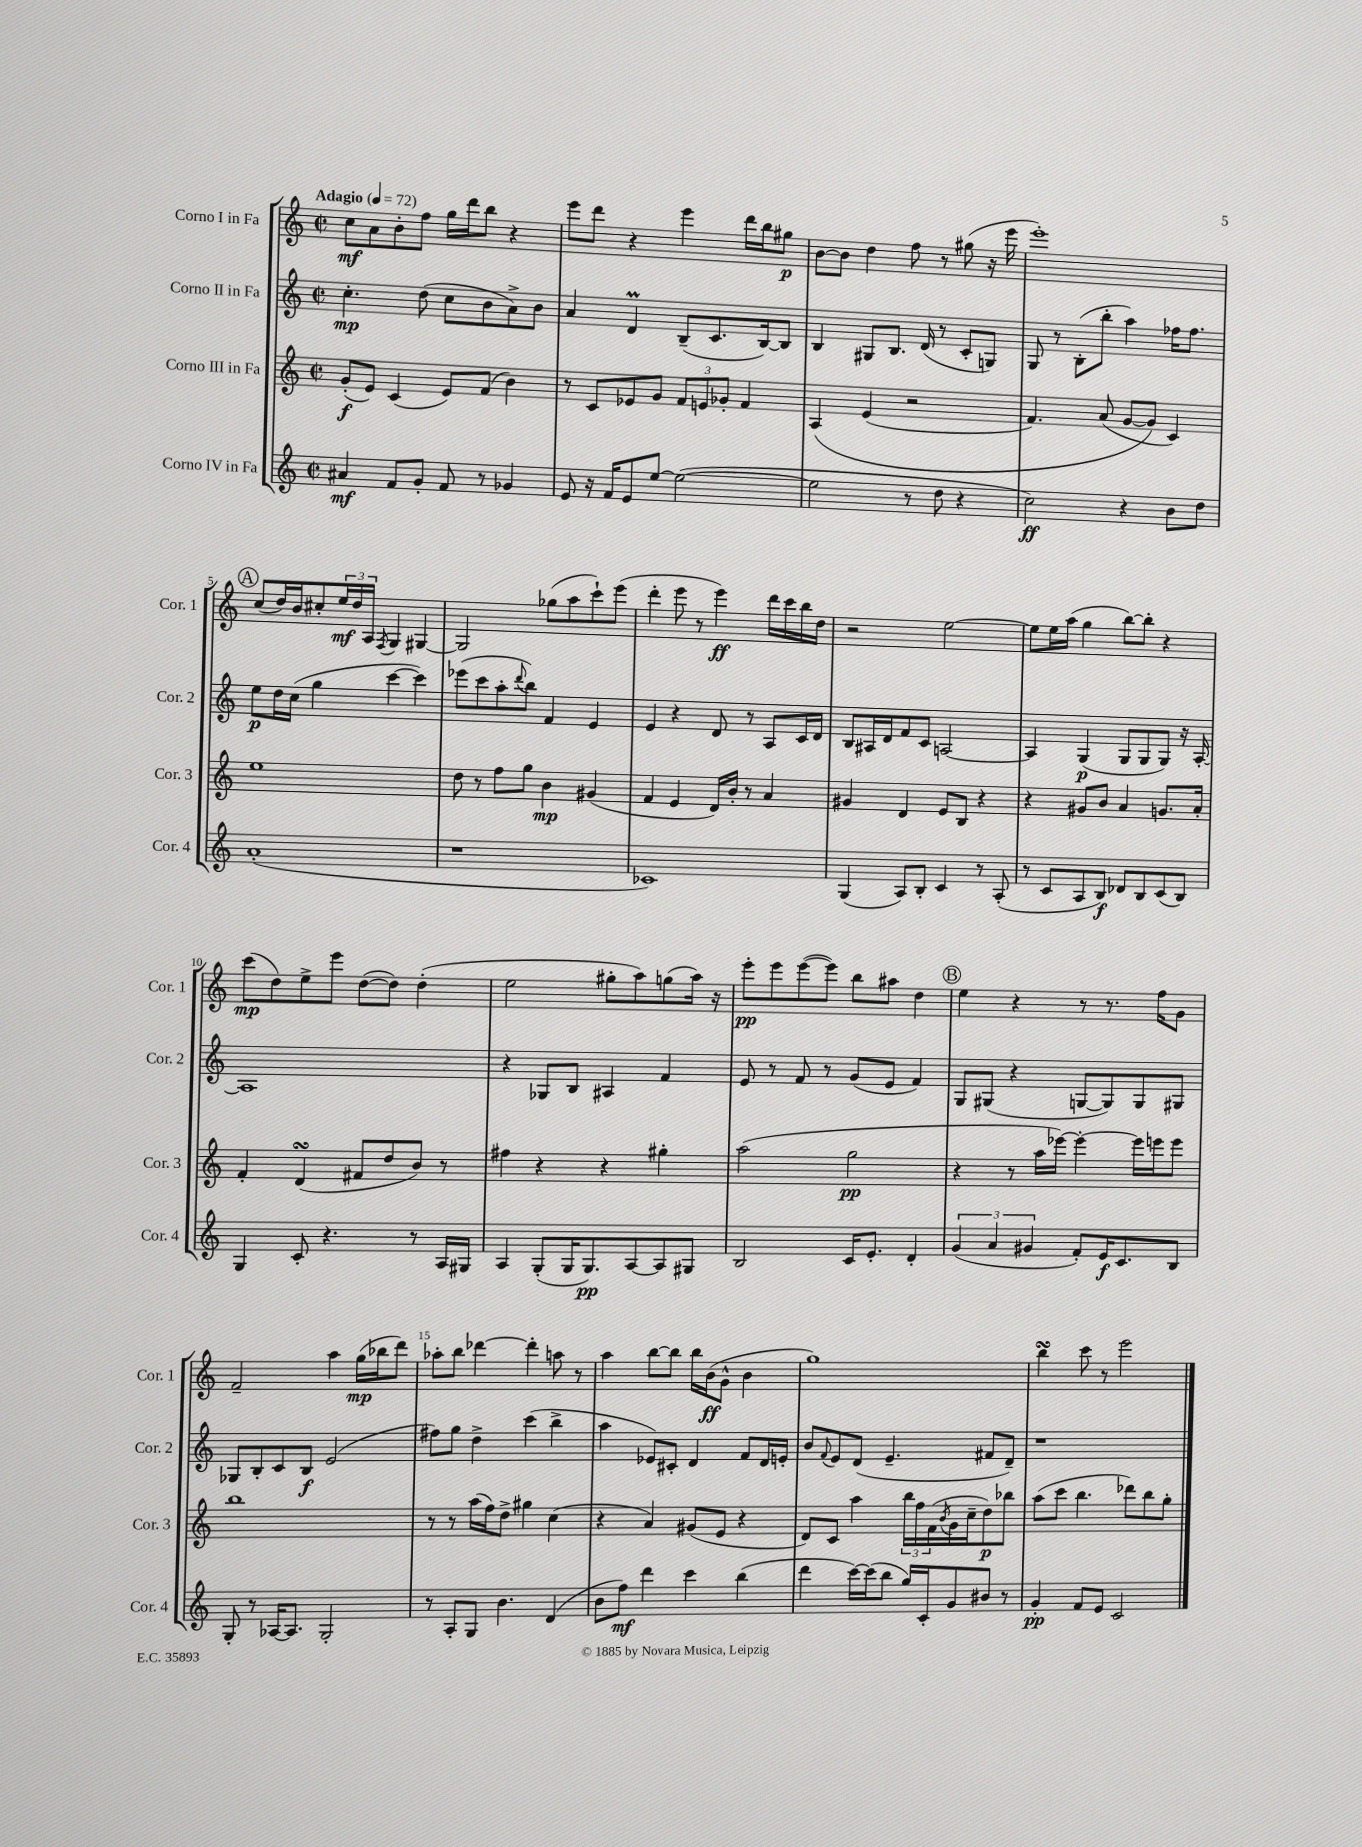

**kern	**kern	**kern	**kern
*staff4	*staff3	*staff2	*staff1
*clefG2	*clefG2	*clefG2	*clefG2
*k[]	*k[]	*k[]	*k[]
*M2/2	*M2/2	*M2/2	*M2/2
*met(c|)	*met(c|)	*met(c|)	*met(c|)
*MM72	*MM72	*MM72	*MM72
4a#	(8g'	4.cc'	8cc
.	8e)	.	8a
8f	(4c	.	8b'
8g'	.	(8dd	8ff
8f	8e)	8cc	16gg
.	.	.	16ddd
8r	(8f	8b	8bb
4g-	4b)	8a^)	4r
.	.	8b	.
=	=	=	=
8e	8r	4a	8eee
16r	8c	.	8ddd
16f	.	.	.
8e	8e-	4d	4r
[8ee	8g	.	.
(2ee_	12f	(8B~	4eee
.	12e	.	.
.	.	8.c	.
.	12g-'	.	.
.	4f	.	16ddd
.	.	[16B)	16bb
.	.	8B]	8gg#
=	=	=	=
2ee]	&(4A	4B	[8b
.	.	.	8b]
.	(4e	8G#	4dd
.	.	8.B	.
8r	2r	.	8ff
.	.	(16d	.
8dd	.	8r	8r
4r	.	8c'	(8gg#
.	.	8G)	16r
.	.	.	16eee
=	=	=	=
2cc)	4.f)	8G	1eee')
.	.	8r	.
.	.	(8B'	.
.	(8a	8bb'	.
4r	[8g	4aa)	.
.	8g]&)	.	.
8b	4c)	16ff-	.
.	.	8.ff-	.
8dd	.	.	.
=	=	=	=
(1a'	1ee	8ee	(8cc
.	.	16dd	16dd)
.	.	(16cc	16b
.	.	4gg	8cc#'
.	.	.	24ee
.	.	.	24dd
.	.	.	24A
.	.	.	8qF
.	.	[4ccc	4G
.	.	4ccc])	[4G#
=	=	=	=
1r	8dd	(8eee-	2G#]
.	8r	8ccc	.
.	8ff	8aa'	.
.	.	8qqddd	.
.	8gg	8bb)	.
.	4b	4f	(8gg-
.	.	.	8aa
.	(4g#	4e	8ccc`)
.	.	.	(8eee
=	=	=	=
1c-)	4f	4e	4ddd'
.	4e	4r	8eee
.	.	.	8r
.	16d)	8d	4eee)
.	16b'	.	.
.	8r	8r	.
.	4a	8A	16ddd
.	.	.	16ccc
.	.	16c	16bb
.	.	16d	16dd
=	=	=	=
(4G	4g#	8B	2r
.	.	16A#	.
.	.	16d	.
8A)	4d	8f	.
8B'	.	8c	.
4c	8e	[2A	[2ee
.	8B	.	.
8r	4r	.	.
(8A'	.	.	.
=	=	=	=
8r	4r	4A]	8ee]
8c	.	.	16ee
.	.	.	(16aa
8A	8g#	(4G	4gg
8B)	8b	.	.
8d-	4a	8G	[8bb)
8B	.	8G	8bb']
(8c	8.g	8G)	4r
8B)	.	16r	.
.	16a'	[16A'	.
=	=	=	=
4G	4f'	1A]	(8ccc
.	.	.	8dd)
8c'	(4d	.	8ee^
4.r	.	.	8eee
.	8f#	.	([8dd
.	8dd	.	8dd])
8r	8b)	.	(4dd'
16A	8r	.	.
16G#	.	.	.
=	=	=	=
4A	4ff#	4r	2ee
(8G'	4r	8G-	.
16G	.	8B	.
8.G)	.	.	.
.	4r	4A#	8gg#'
[8A	.	.	8aa)
8A]	4gg#'	4f	(8gg
8G#	.	.	16aa)
.	.	.	16r
=	=	=	=
2B	(2aa	8e	8eee'
.	.	8r	8eee
.	.	8f	([8eee
.	.	8r	8eee])
16c	2gg	(8g	8bb
8.e'	.	.	.
.	.	8e	8aa#
4d'	.	4f)	4dd
=	=	=	=
(6g	4r	8G	4ee
.	.	(8G#	.
6a	.	.	.
.	8r	4r	4r
6g#	.	.	.
.	16aa	.	.
.	[16eee-)	.	.
8f')	4eee-'_	[8G	8r
16e	.	8G])	8.r
8.c	.	.	.
.	16eee-]	8G	.
.	16eee	.	16ff
8B	8eee	8G#	8g
=	=	=	=
8G'	1bb	8G-	2f~
8r	.	8B'	.
[16A-	.	8c	.
8.A-]	.	.	.
.	.	8B	.
2G'	.	(2e	4aa
.	.	.	(16gg
.	.	.	16bb-
.	.	.	8ddd)
=	=	=	=
8r	8r	8ff#)	8aa-'
8A'	8r	8gg	8bb
8G	(16aa	4dd^	[4ddd-
.	16ff)	.	.
4.b	8dd^	.	.
.	4gg#	(4ccc	4ddd-']
(4d	(4cc	4bb^	8aa
.	.	.	8r
=	=	=	=
8b	4r	4aa	4aa
8ff)	.	.	.
4ddd	4a)	8e-)	[8bb
.	.	8c#'	8bb]
4ccc	(8g#	4d	16bb
.	.	.	(16b
.	8e	.	8g^^
(4bb	4r	8f	4b
.	.	16d	.
.	.	16e'	.
=	=	=	=
4ddd	8d)	8b	1gg)
.	.	8qqf	.
.	8c	8e	.
[16ccc)	4aa	(8d	.
(16ccc]	.	.	.
8bb	.	4.e~	.
16gg)	24bb	.	.
.	24ff	.	.
16c'	.	.	.
.	(24f	.	.
.	8qb	.	.
8g	16g	.	.
.	16cc~	.	.
8b#	8dd)	8f#	.
8r	8bb-	8d~)	.
=	=	=	=
4g'	(8aa	1r	4bb
.	8ccc	.	.
8f	4.bb	.	8ccc
8e	.	.	8r
2c	.	.	2eee
.	8ddd-)	.	.
.	8bb	.	.
.	8gg'	.	.
==	==	==	==
*-	*-	*-	*-
